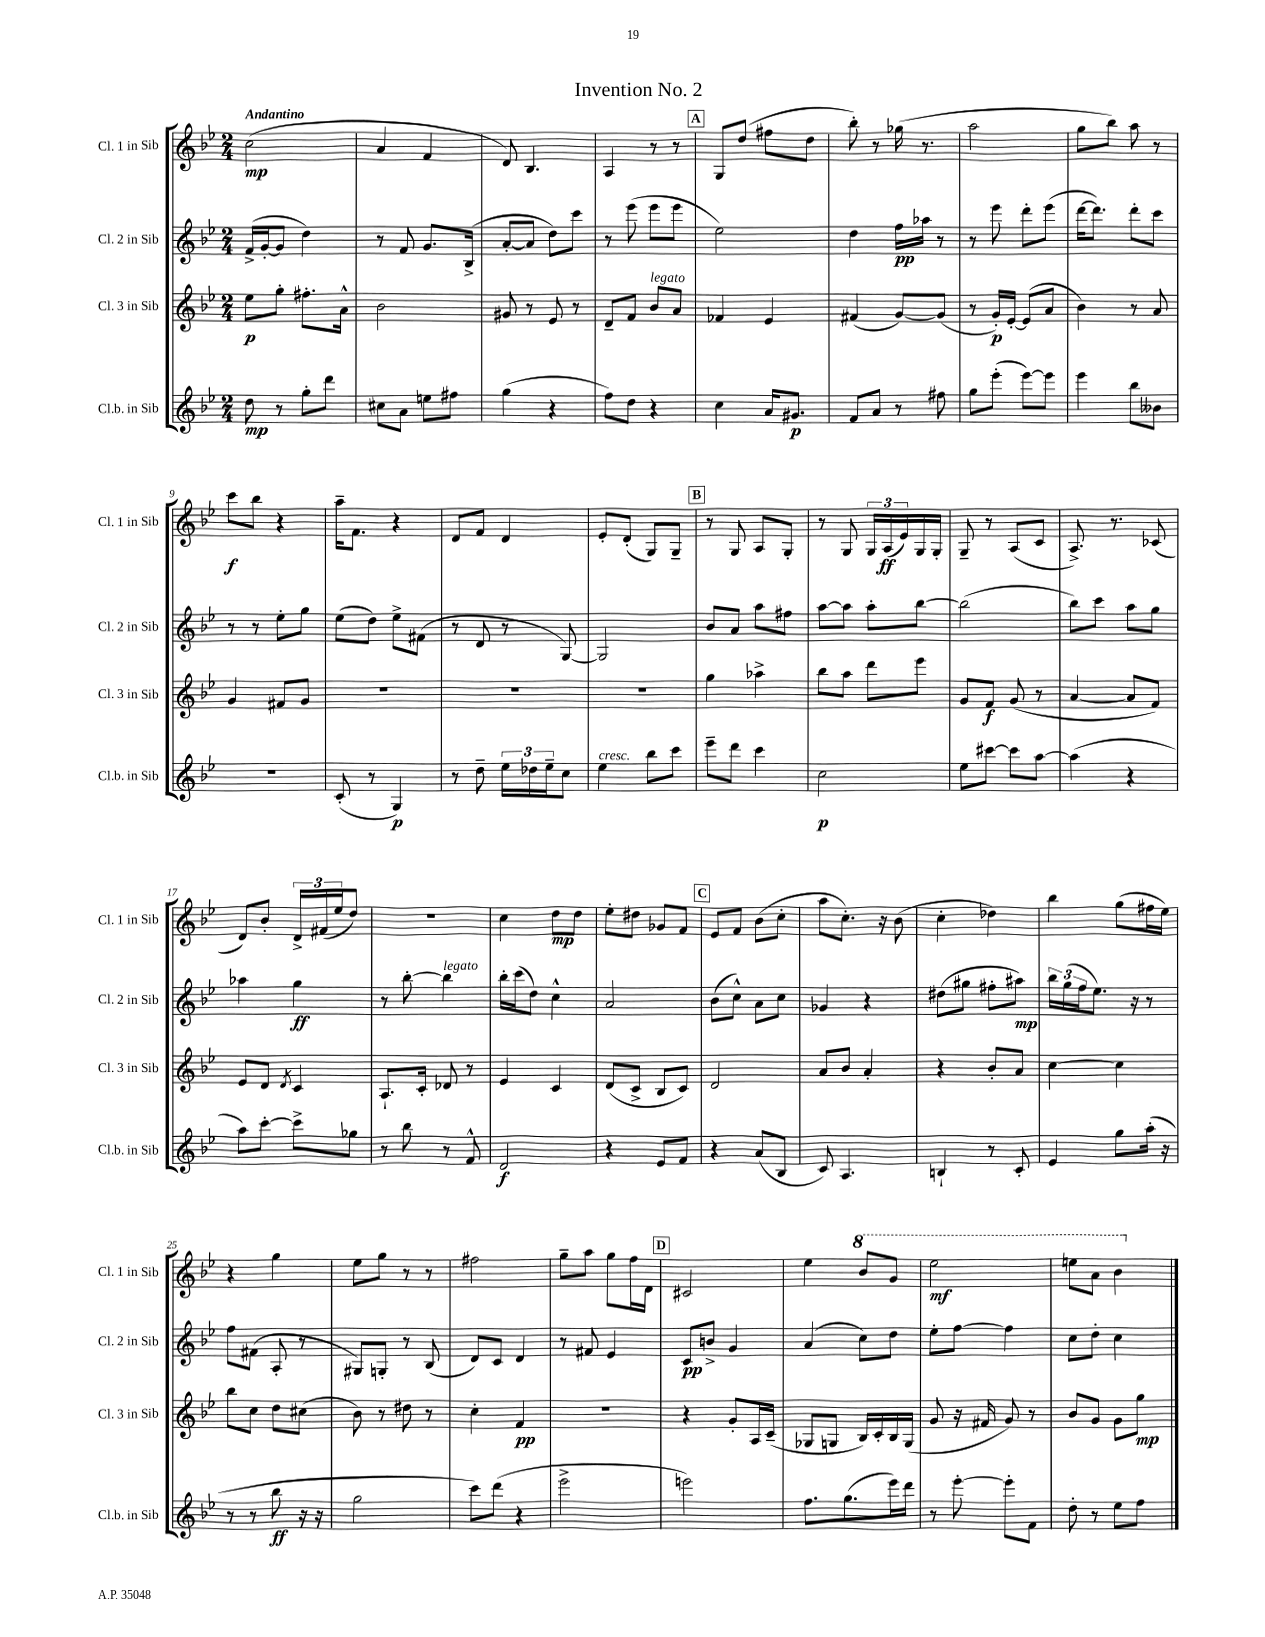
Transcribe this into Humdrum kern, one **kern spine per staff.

**kern	**kern	**kern	**kern
*staff4	*staff3	*staff2	*staff1
*clefG2	*clefG2	*clefG2	*clefG2
*k[b-e-]	*k[b-e-]	*k[b-e-]	*k[b-e-]
*M2/4	*M2/4	*M2/4	*M2/4
8dd	8ee-	(16f^	(2cc
.	.	[16g'	.
8r	8gg'	8g]	.
8gg'	8.ff#'	4dd)	.
8ddd	.	.	.
.	16a^^	.	.
=	=	=	=
8cc#	2b-	8r	4a
8a	.	8f	.
8ee	.	8.g	4f
8ff#	.	.	.
.	.	(16B-^	.
=	=	=	=
(4gg	8g#	[8a'	8d)
.	8r	8a]	4.B-
4r	8e-	8dd)	.
.	8r	8ccc	.
=	=	=	=
8ff)	8d~	8r	4A
8dd	8f	(8eee-	.
4r	8b-	8eee-	8r
.	8a	8eee-	8r
=	=	=	=
4cc	4f-	2ee-)	8G
.	.	.	(8dd
16a	4e-	.	8ff#
8.g#	.	.	.
.	.	.	8dd
=	=	=	=
8f	(4f#	4dd	8bb-')
8a	.	.	8r
8r	[8g)	16ff	(16gg-
.	.	16aa-	8.r
8ff#	(8g]	8r	.
=	=	=	=
8gg	8r	8r	2aa
(8eee-'	16g')	8eee-	.
.	[16e-'	.	.
[8eee-)	(8e-]	8ddd'	.
8eee-]	8a	(8eee-	.
=	=	=	=
4eee-	4b-)	[16ddd	8gg
.	.	8.ddd])	.
.	.	.	8bb-)
8bb-	8r	8ddd'	8aa
8b--	8a	8ccc	8r
=	=	=	=
2r	4g	8r	8ccc
.	.	8r	8bb-
.	8f#	8ee-'	4r
.	8g	8gg	.
=	=	=	=
(8c'	2r	(8ee-	16aa~
.	.	.	8.f
8r	.	8dd)	.
4G)	.	8ee-^	4r
.	.	(8f#	.
=	=	=	=
8r	2r	8r	8d
8dd~	.	8d	8f
24ee-	.	8r	4d
24dd-	.	.	.
24ee-~	.	.	.
8cc	.	[8G)	.
=	=	=	=
4ee-	2r	2G]	8e-'
.	.	.	(8d'
8bb-	.	.	8G)
8ccc	.	.	8G~
=	=	=	=
8eee-~	4gg	8b-	8r
8ddd	.	8a	8G
4ccc	4aa-^	8aa	8A
.	.	8ff#	8G'
=	=	=	=
2cc	8bb-	[8aa	8r
.	8aa	8aa]	8G
.	8ddd	8aa'	24G
.	.	.	(24A
.	.	.	24e-)
.	8eee-	[8bb-	16G
.	.	.	16G'
=	=	=	=
8ee-	8g	(2bb-]	8G~
[8ccc#	8f	.	8r
8ccc#]	(8g	.	(8A
[8aa	8r	.	8c
=	=	=	=
(4aa]	[4a	8bb-)	8.A^)
.	.	8ccc	.
.	.	.	8.r
4r	8a]	8aa	.
.	8f)	8gg	(8c-
=	=	=	=
8aa)	8e-	4aa-	8d)
[8ccc'	8d	.	8b-'
.	8qd	.	.
8ccc^]	4c	4gg	24d^
.	.	.	(24f#
.	.	.	24ee-
8gg-	.	.	8dd)
=	=	=	=
8r	8.A`	8r	2r
8bb-	.	[8bb-'	.
.	16c'	.	.
8r	8d-	4bb-]	.
8f^^	8r	.	.
=	=	=	=
2d	4e-	16bb-'	4cc
.	.	(16ccc	.
.	.	8dd)	.
.	4c	4cc^^	8dd
.	.	.	8dd
=	=	=	=
4r	(8d	2a	8ee-'
.	8c^	.	8dd#
8e-	8B-	.	8g-
8f	8c)	.	8f
=	=	=	=
4r	2d	(8b-	8e-
.	.	8cc^^)	8f
(8a	.	8a	(8b-
8B-	.	8cc	8cc'
=	=	=	=
8c)	8a	4g-	8aa
4.A	8b-	.	8.cc')
.	4a'	4r	.
.	.	.	16r
.	.	.	(8b-
=	=	=	=
4B`	4r	(8dd#	4cc'
.	.	8gg#	.
8r	8b-'	8ff#'	4dd-)
8c'	8a	8aa#)	.
=	=	=	=
4e-	[4cc	24bb-	4bb-
.	.	(24gg	.
.	.	24ff	.
.	.	8.ee-)	.
8gg	4cc]	.	(8gg
.	.	16r	.
(16aa'	.	8r	16ff#
16r	.	.	16ee-)
=	=	=	=
8r	8bb-	8ff	4r
8r	8cc	(8f#	.
8bb-	8dd	8A'	4gg
16r	(8cc#	8r	.
16r	.	.	.
=	=	=	=
2gg	8b-)	8G#)	8ee-
.	8r	8G'	8gg
.	8dd#	8r	8r
.	8r	(8B-	8r
=	=	=	=
8ccc)	4cc'	8d)	2ff#
(8ddd	.	8c	.
4r	4f	4d	.
=	=	=	=
2eee-^	2r	8r	8gg~
.	.	8f#	8aa
.	.	4e-	8gg
.	.	.	16ff
.	.	.	16d
=	=	=	=
2eee)	4r	8c	2c#
.	.	8b^	.
.	8g'	4g	.
.	16A	.	.
.	(16c~	.	.
=	=	=	=
8.ff	8G-	(4a	4ee-
.	8G	.	.
(8.gg	.	.	.
.	16B-)	8cc)	8bb-
.	16c'	.	.
16eee-)	16B-	8dd	8gg
16ddd	(16G	.	.
=	=	=	=
8r	8g	8ee-'	2eee-
[8eee-'	16r	[8ff	.
.	16f#	.	.
8eee-']	8g)	4ff]	.
8f	8r	.	.
=	=	=	=
8dd'	8b-	8cc	8eee
8r	8g	8dd'	8aa
8ee-	8g	4cc	4bb-
8ff	8gg	.	.
==	==	==	==
*-	*-	*-	*-
